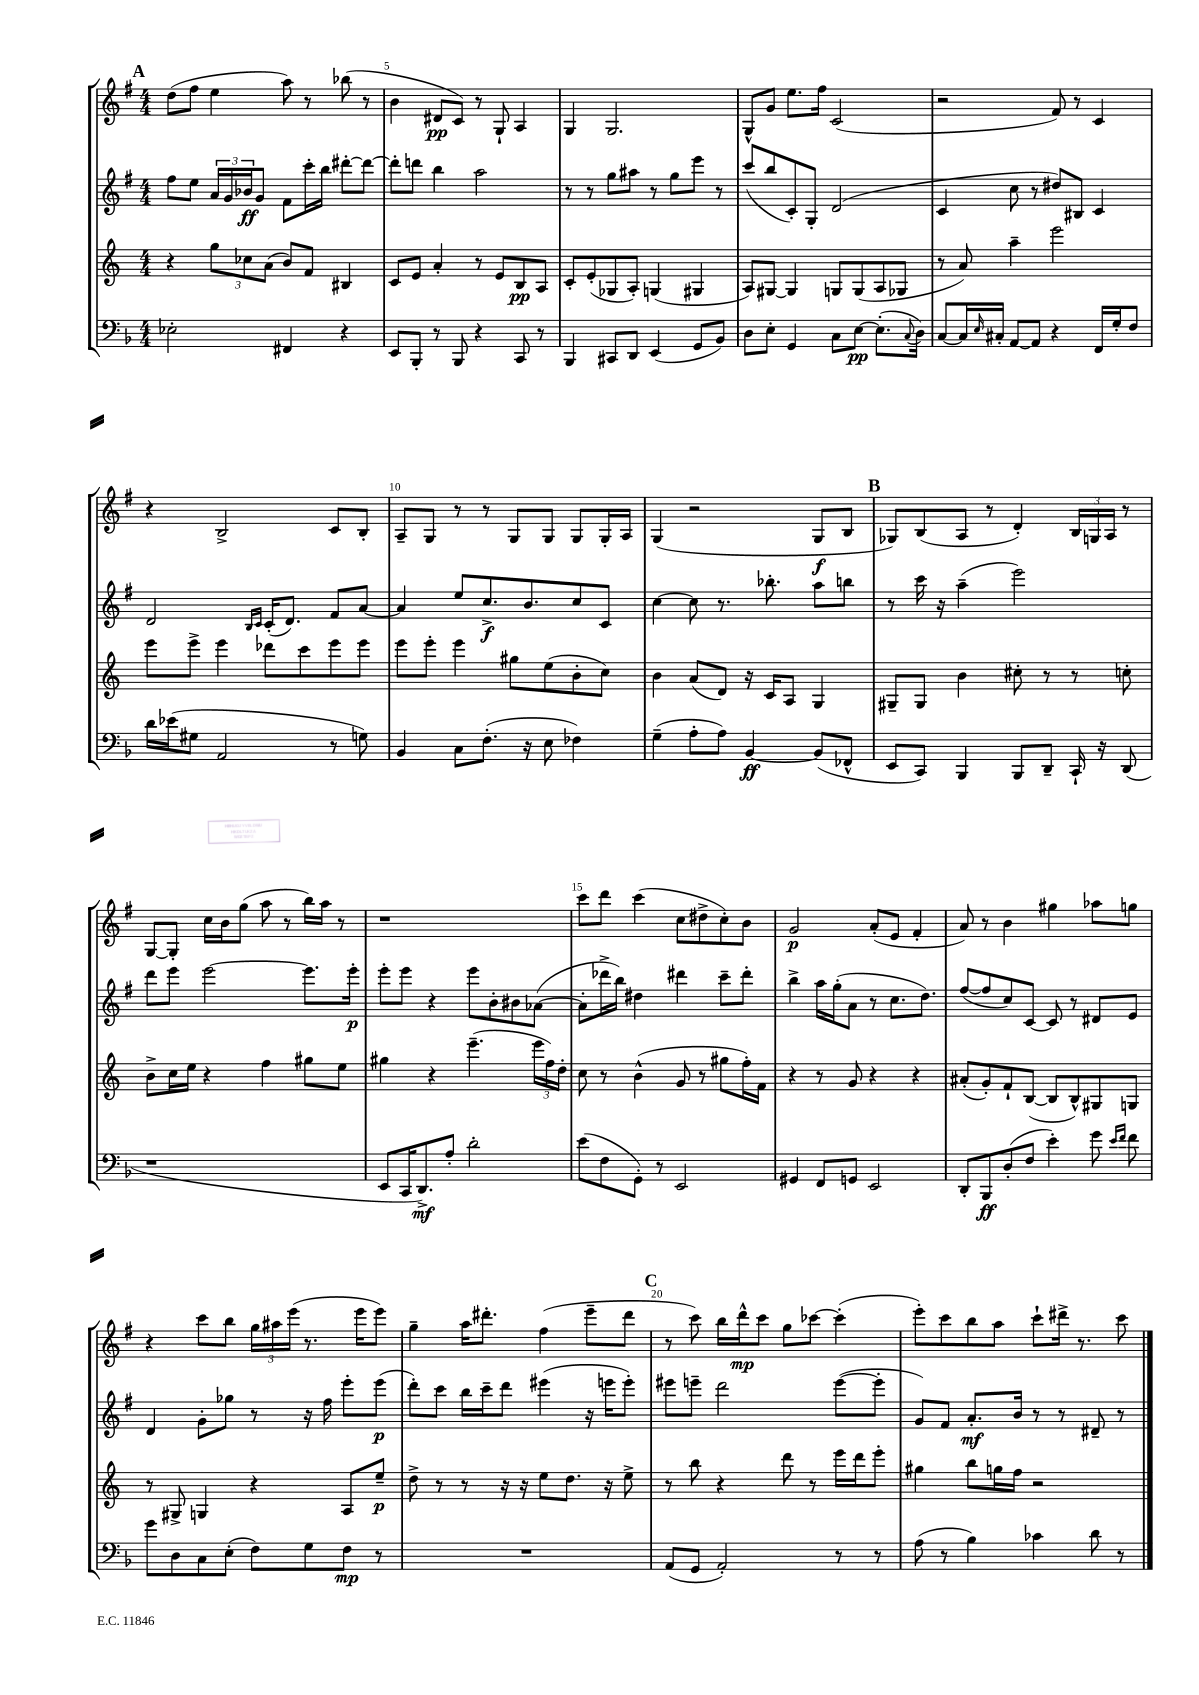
<<
\new StaffGroup <<
\new Staff = "s0" {
    \clef treble \key g \major \numericTimeSignature \time 4/4
    \mark \markup { \bold "A" } d''8( fis''8 e''4 a''8) r8 bes''8( r8 |
    b'4 dis'8\pp c'8) r8 g8-! a4 |
    g4 g2. |
    g8-^ g'8 e''8. fis''16 c'2( |
    r2 fis'8) r8 c'4 |
    r4 b2-> c'8 b8-. |
    a8-- g8 r8 r8 g8 g8 g8 g16-. a16 |
    g4( r2 g8\f b8 |
    \mark \markup { \bold "B" } ges8) b8( a8 r8 d'4-.) \tuplet 3/2 { b16 g16 a16 } r8 |
    g8~ g8-. c''16 b'16 g''8( a''8 r8 b''16) a''16 r8 |
    r1 |
    c'''8 d'''8 c'''4( c''8 dis''8-> c''8-.) b'8 |
    g'2\p a'8-.( e'8 fis'4-. |
    a'8) r8 b'4 gis''4 aes''8 g''8 |
    r4 c'''8 b''8 \tuplet 3/2 { g''16 ais''16 e'''16( } r8. e'''16 e'''8) |
    g''4-- a''16 dis'''8.-. fis''4( e'''8-- dis'''8 |
    \mark \markup { \bold "C" } r8 c'''8) b''16 d'''16-^\mp c'''8 g''8 ces'''8~ ces'''4-.( |
    e'''8-.) c'''8 b''8 a''8 c'''8-! dis'''16-> r8. c'''8 \bar "|." |
}
\new Staff = "s1" {
    \clef treble \key g \major \numericTimeSignature \time 4/4
    \mark \markup { \bold "A" } fis''8 e''8 \tuplet 3/2 { a'16 g'16 bes'16\ff } g'8 fis'8 c'''16-. b''16 dis'''8~-. dis'''8~ |
    dis'''8-. d'''8 b''4 a''2 |
    r8 r8 g''8 ais''8 r8 g''8 e'''8 r8 |
    c'''8( b''8 c'8-.) g8-. d'2( |
    c'4 c''8 r8 dis''8) bis8 c'4 |
    d'2 \grace { b16 c'16 } c'16-.( d'8.) fis'8 a'8~ |
    a'4 e''8 c''8.->\f b'8. c''8 c'8 |
    c''4~ c''8 r8. bes''8.-. a''8 b''8 |
    \mark \markup { \bold "B" } r8 c'''16 r16 a''4--( e'''2) |
    d'''8 e'''8 e'''2~ e'''8. e'''16-.\p |
    e'''8-. e'''8 r4 e'''8 b'8-. bis'8 aes'8~( |
    aes'8-. des'''16-> b''16) dis''4 dis'''4 c'''8-- dis'''8-. |
    b''4-> a''16 g''16-.( a'8 r8 c''8. d''8.) |
    fis''8~( fis''8 c''8) c'8~ c'8 r8 dis'8 e'8 |
    d'4 g'8-. ges''8 r8 r16 fis''16 e'''8-. e'''8\p( |
    d'''8-.) c'''8 b''16 c'''16-- d'''8 eis'''4( r16 e'''16 e'''8-.) |
    \mark \markup { \bold "C" } eis'''8 e'''8-- d'''2 e'''8~( e'''8-. |
    g'8) fis'8 a'8.-.\mf b'16 r8 r8 dis'8-- r8 \bar "|." |
}
\new Staff = "s2" {
    \clef treble \key c \major \numericTimeSignature \time 4/4
    \mark \markup { \bold "A" } r4 \tuplet 3/2 { g''8 ces''8 a'8( } b'8) f'8 bis4 |
    c'8 e'8 a'4-. r8 e'8 b8\pp a8 |
    c'8-. e'8-.( ges8 a8-.) g4( gis4 |
    a8) gis8~ gis4 g8 g8( a8 ges8 |
    r8 a'8) a''4-- e'''2 |
    e'''8 e'''8-> e'''4 des'''8 c'''8 e'''8 e'''8 |
    e'''8 e'''8-. e'''4 gis''8 e''8( b'8-. c''8) |
    b'4 a'8( d'8) r16 c'16 a8 g4 |
    \mark \markup { \bold "B" } gis8-- gis8 b'4 cis''8-. r8 r8 c''8-. |
    b'8-> c''16 e''16 r4 f''4 gis''8 e''8 |
    gis''4 r4 e'''4.--( \tuplet 3/2 { e'''16 f''16) d''16-. } |
    c''8 r8 b'4-^( g'8 r8 gis''8 f''16-.) f'16 |
    r4 r8 g'8 r4 r4 |
    ais'8-.( g'8-.) f'8-! b8~( b8 b8-^) gis8 g8 |
    r8 gis8-> g4 r4 a8 e''8--\p |
    d''8-> r8 r8 r16 r16 e''8 d''8. r16 e''8-> |
    \mark \markup { \bold "C" } r8 b''8 r4 d'''8 r8 e'''16 d'''16 e'''8-. |
    gis''4 b''8 g''16 f''16 r2 \bar "|." |
}
\new Staff = "s3" {
    \clef bass \key f \major \numericTimeSignature \time 4/4
    \mark \markup { \bold "A" } ees2-. fis,4 r4 |
    e,8 bes,,8-. r8 bes,,8 r4 c,8 r8 |
    bes,,4 cis,8 d,8 e,4( g,8 bes,8) |
    d8 e8-. g,4 c8 e8~\pp e8.-.( \appoggiatura { c8 } d16) |
    c8~ c16 \grace { e16 } cis16-. a,8~ a,8 r4 f,16 g16-. f8 |
    d'16 ees'16( gis8 a,2 r8 g8) |
    bes,4 c8 f8.-.( r16 e8 fes4) |
    g4--( a8-. a8) bes,4~\ff bes,8( fes,8-^ |
    \mark \markup { \bold "B" } e,8 c,8) bes,,4 bes,,8 d,8-- c,16-! r16 d,8( |
    r1 |
    e,8 c,16 d,8.->\mf) a8-. d'2-. |
    e'8( f8 g,8-.) r8 e,2 |
    gis,4 f,8 g,8 e,2 |
    d,8-. bes,,8\ff d8-.( f8 e'4-.) g'8 \grace { e'16 f'16 } f'8 |
    g'8 d8 c8 e8-.( f8) g8 f8\mp r8 |
    R1 |
    \mark \markup { \bold "C" } a,8( g,8 a,2-.) r8 r8 |
    a8( r8 bes4) ces'4 d'8 r8 \bar "|." |
}
>>
>>
\layout { \context { \Score currentBarNumber = #4 \override BarNumber.break-visibility = ##(#f #t #t) barNumberVisibility = #(every-nth-bar-number-visible 5) } }
